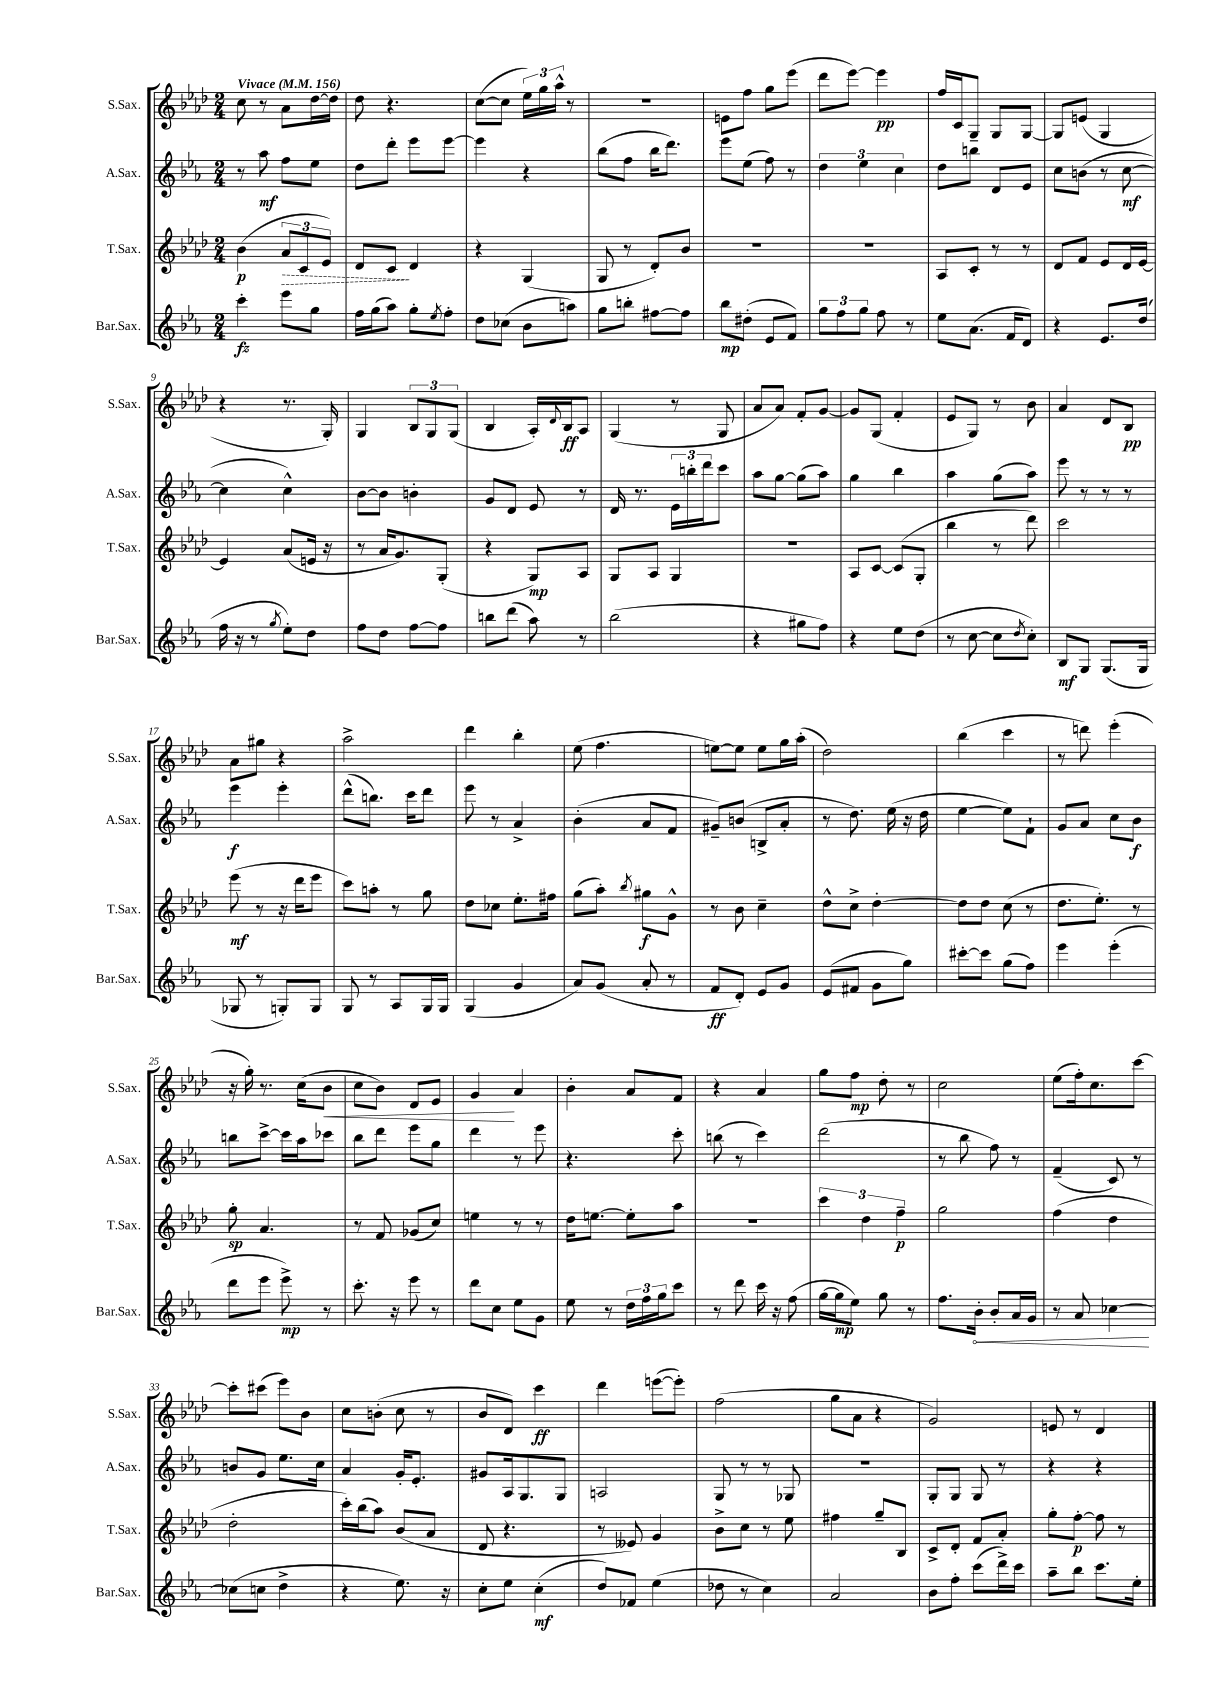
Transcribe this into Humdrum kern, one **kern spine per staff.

**kern	**kern	**kern	**kern
*staff4	*staff3	*staff2	*staff1
*clefG2	*clefG2	*clefG2	*clefG2
*k[b-e-a-]	*k[b-e-a-d-]	*k[b-e-a-]	*k[b-e-a-d-]
*M2/4	*M2/4	*M2/4	*M2/4
*MM156	*MM156	*MM156	*MM156
4ccc'	(4b-	8r	8cc
.	.	8aa-	8r
8eee-	12a-	8ff	8a-
.	12c	.	.
8gg	.	8ee-	[16dd-
.	12e-)	.	.
.	.	.	16dd-]
=	=	=	=
16ff	8d-	8dd	8dd-
(16gg	.	.	.
8aa-)	8c	8ddd'	4.r
8gg'	4d-	8eee-	.
8qee-	.	.	.
8ff'	.	[8eee-	.
=	=	=	=
8dd	4r	4eee-]	([8cc
(8cc-	.	.	8cc]
8b-	(4G	4r	24ee-)
.	.	.	24gg
.	.	.	24aa-^^
8aa)	.	.	8r
=	=	=	=
8gg	8G	(8bb-	2r
8bb'	8r	8ff	.
[8ff#	8d-')	16bb-	.
.	.	8.ddd)	.
8ff#]	8b-	.	.
=	=	=	=
8bb-	2r	8eee-	8e
(8dd#'	.	(8ee-	8ff
8e-	.	8ff)	8gg
8f)	.	8r	(8eee-
=	=	=	=
12gg	2r	6dd	8ddd-
12ff	.	.	.
.	.	.	[8eee-)
12gg	.	6ee-	.
8ff	.	.	4eee-]
.	.	6cc	.
8r	.	.	.
=	=	=	=
8ee-	8A-	8dd	16ff
.	.	.	16c
(8.a-	8c'	8bb	8G~
.	8r	8d	8G
16f	.	.	.
8d)	8r	8e-	[8G
=	=	=	=
4r	8d-	8cc	8G]
.	8f	(8b	(8e
8.e-	8e-	8r	4G
.	16d-	[8cc	.
(16dd	[16e-	.	.
=	=	=	=
16ff	4e-]	4cc]	4r
16r	.	.	.
8r	.	.	.
8qgg	.	.	.
8ee-')	(8a-	4cc^^)	8.r
8dd	16e	.	.
.	16r	.	16G')
=	=	=	=
8ff	8r	[8b-	4G
8dd	16a-	8b-]	.
.	8.g)	.	.
[8ff	.	4b'	12B-
.	.	.	12G
8ff]	(8G'	.	.
.	.	.	(12G
=	=	=	=
8bb	4r	8g	4B-
(8ddd	.	8d	.
8aa-)	8G)	8e-	16A-')
.	.	.	8qqd-
.	.	.	16B-
8r	8A-	8r	8A-
=	=	=	=
(2bb-	8G	16d	(4G
.	.	8.r	.
.	8A-	.	.
.	4G	24e-	8r
.	.	24bb'	.
.	.	24ddd	.
.	.	8ccc	8G
=	=	=	=
4r	2r	8aa-	8a-
.	.	[8gg	8a-)
8gg#	.	(8gg]	8f'
8ff)	.	8aa-)	[8g
=	=	=	=
4r	8A-	4gg	8g]
.	[8c	.	(8G
8ee-	(8c]	4bb-	4f'
(8dd	8G'	.	.
=	=	=	=
8r	4bb-	4aa-	8e-
[8cc	.	.	8G)
8cc]	8r	(8gg	8r
8qdd	.	.	.
8cc')	8ddd-)	8aa-)	8b-
=	=	=	=
8B-	2ccc	8eee-	4a-
8G	.	8r	.
(8.G	.	8r	8d-
.	.	8r	8B-
16G	.	.	.
=	=	=	=
8G-	(8eee-	4eee-	8a-
8r	8r	.	8gg#
8G')	16r	4eee-'	4r
.	16ddd-	.	.
8G	8eee-	.	.
=	=	=	=
8G	8ccc)	(8ddd^^	2aa-^
8r	8aa'	8.bb)	.
8A-	8r	.	.
.	.	16ccc	.
16G	8gg	8ddd	.
16G	.	.	.
=	=	=	=
(4G	8dd-	8eee-	4ddd-
.	8cc-	8r	.
4g	8.ee-'	4a-^	4bb-'
.	16ff#	.	.
=	=	=	=
8a-)	(8gg	(4b-'	(8ee-
(8g	8aa-')	.	4.ff
.	8qbb-	.	.
8a-'	8gg#	8a-	.
8r	8g^^	8f	.
=	=	=	=
8f	8r	8g#~)	[8ee)
8d')	8b-	(8b	8ee]
8e-	4cc~	8B^	8ee
8g	.	8a-'	16gg
.	.	.	(16aa-'
=	=	=	=
(8e-	8dd-^^	8r	2dd-)
8f#	8cc^	8.dd)	.
8g	[4dd-'	.	.
.	.	(16ee-	.
8gg)	.	16r	.
.	.	16dd	.
=	=	=	=
[8ccc#'	8dd-]	[4ee-	(4bb-
8ccc#]	8dd-	.	.
(8gg	(8cc	8ee-])	4ccc
8ff)	8r	8f`	.
=	=	=	=
4eee-	8.dd-	8g	8r
.	.	8a-	8ddd)
.	8.ee-')	.	.
(4eee-'	.	8cc	(4eee-'
.	8r	8b-	.
=	=	=	=
8ddd	8gg'	8bb	16r
.	.	.	16gg')
8eee-	4.a-	[8ccc^	8.r
8eee-^)	.	16ccc]	.
.	.	16aa-	(16cc
8r	.	8ccc-	8b-
=	=	=	=
8.ccc'	8r	8bb-	8cc
.	8f	8ddd	8b-)
16r	.	.	.
8eee-	(8g-	8eee-	8d-
8r	8cc)	8gg	8e-
=	=	=	=
8ddd	4ee	4ddd	4g
8cc	.	.	.
8ee-	8r	8r	4a-
8g	8r	8eee-	.
=	=	=	=
8ee-	16dd-	4.r	4b-'
.	[8.ee	.	.
8r	.	.	.
24dd	8ee']	.	8a-
24ff	.	.	.
24gg	.	.	.
8ccc	8aa-	8ccc'	8f
=	=	=	=
8r	2r	(8bb	4r
8ddd	.	8r	.
16ccc	.	4ccc)	4a-
16r	.	.	.
(8ff	.	.	.
=	=	=	=
[16gg	6ccc	(2ddd	8gg
16gg]	.	.	.
8ee-)	.	.	8ff
.	6dd-	.	.
8gg	.	.	8dd-'
.	6ff~	.	.
8r	.	.	8r
=	=	=	=
8.ff	2gg	8r	2cc
.	.	8bb-	.
16b-'	.	.	.
8b-'	.	8ff)	.
16a-	.	8r	.
16g	.	.	.
=	=	=	=
8r	(4ff	(4f~	(8ee-
8a-	.	.	16ff')
.	.	.	8.cc
[4cc-	4dd-	8c)	.
.	.	8r	[8ccc
=	=	=	=
(8cc-]	2dd-'	8b	8ccc']
8cc	.	8g	(8ccc#
4dd^	.	8.ee-	8eee-)
.	.	.	8b-
.	.	16cc	.
=	=	=	=
4r	16ccc')	4a-	8cc
.	(16bb-	.	.
.	8aa-)	.	(8b'
8.ee-)	(8b-	16g'	8cc
.	.	8.e-'	.
.	8a-	.	8r
16r	.	.	.
=	=	=	=
8cc'	8d-	8g#	8b-
8ee-	4.r	16A-	8d-)
.	.	8.G	.
(4cc'	.	.	4ccc
.	.	8G	.
=	=	=	=
8dd)	8r	2A	4ddd-
8f-	8e--)	.	.
(4ee-	4g	.	([8eee
.	.	.	8eee'])
=	=	=	=
8dd-	8b-^	8G	(2ff
8r	8cc	8r	.
4cc)	8r	8r	.
.	8ee-	8G-	.
=	=	=	=
2a-	4ff#	2r	8gg
.	.	.	8a-
.	8gg~	.	4r
.	8B-	.	.
=	=	=	=
8b-	8c^	8G'	2g)
8ff'	8d-'	8G	.
(8ccc	8f	8G	.
16ddd^)	8a-'	8r	.
16ccc	.	.	.
=	=	=	=
8aa-~	8gg'	4r	8e
8bb-	[8ff'	.	8r
8.ccc	8ff]	4r	4d-
.	8r	.	.
16ee-'	.	.	.
==	==	==	==
*-	*-	*-	*-
